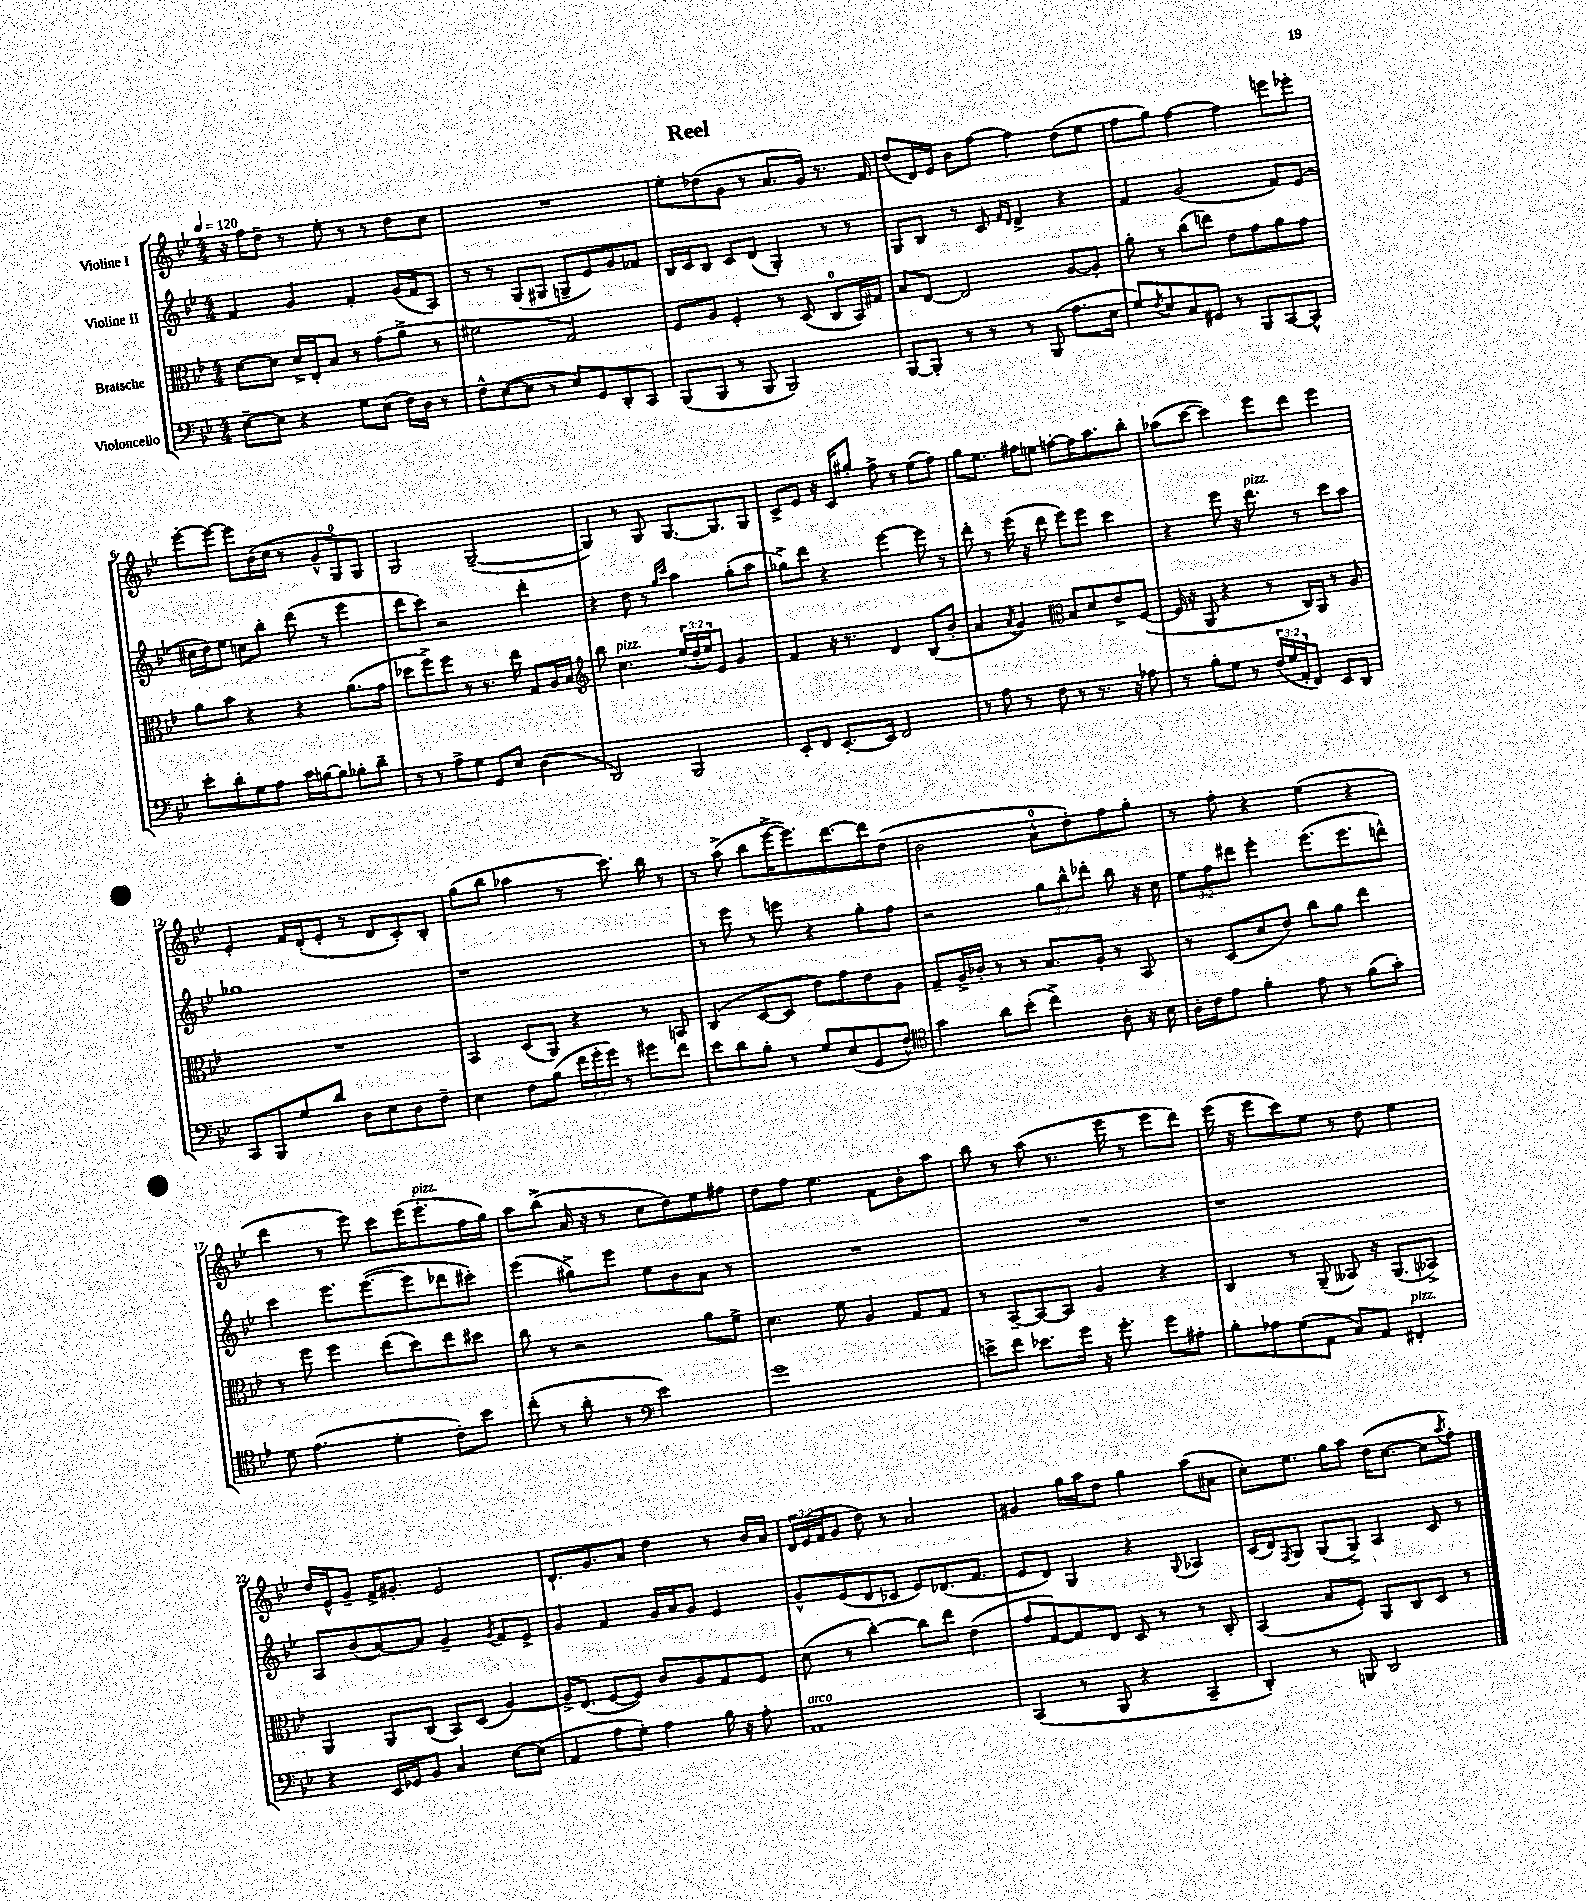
\header { title = "Reel" }
<<
\new StaffGroup <<
\new Staff = "s0" \with { instrumentName = "Violine I" } {
    \clef treble \key bes \major \numericTimeSignature \time 4/4 \override Staff.TupletNumber.text = #tuplet-number::calc-fraction-text \tempo 4 = 120
    r16 f''16 d''8-- r8 ees''8-. r8 r8 d''8 c''8 |
    R1 |
    ees''8-. des''8( g'8 r8 a'8. g'16) r8. f'16 |
    d''8( d'16) ees'16 bes'8 f''8~ f''4 d''8( ees''8 |
    f''8 g''8) f''4~ f''4 e'''8 ees'''8-. |
    ees'''8~-. ees'''8~ ees'''8 bes'16( c''16 r8 g'8-^ g8-0) g8 |
    g2 g2~--( |
    g4) r8 g8 g8.~ g8. g8 |
    c'8-> ees'8 r16 c'16 gis''8-. f''8-> r8 ees''8( f''8) |
    g''8 ees''8. fis''16 e''8 f''8~-. f''16 a''8. bes''8-. |
    aes''8( c'''8~ c'''4) ees'''8 d'''8 ees'''4 |
    ees'4-. f'16 d'16-.( ees'8-. r8 d'8 c'8-.) bes8-. |
    g''8( bes''8 aes''4 r8 c'''8.) bes''16 r8 |
    r8 a''8->( bes''8 ees'''16~-> ees'''8.) d'''8.~ d'''16 d''8( |
    bes'2 a'8-0-^ d''8-.) f''8 g''8-. |
    r8 f''8-. r4 ees''4( r4 |
    d'''4 r8 ees'''8) c'''8 ees'''16( ees'''8.-.^\markup { \italic "pizz." } f''16 g''16) |
    a''8 bes''8->( a'16 r16 r8 c''8 d''8) ees''8 fis''8 |
    d''8 f''8 ees''4. f'8 bes'8-. a''8 |
    bes''8 r8 a''8( r8. ees'''16 r8 ees'''8 d'''8) |
    ees'''16( r16 ees'''8 c'''8) ees''8 r8 d''8 ees''4 |
    d''16 ees'16-^ g'8-- f'16-> gis'8.-. ees'2 |
    d'8.-! g'8. a'8 d''4 r8 bes'16 a'16 |
    \tuplet 3/2 { d'16 ees'16( f'16 } g'8 d''8) r8 a'2 |
    gis'4 g''16 a''16 d''8 g''4 a''8( ais'8 |
    c''8-.) ees''8. g''16 a''8 d''16( c''8.~ c''8 \acciaccatura { a''8 } f''8-.) \bar "|." |
}
\new Staff = "s1" \with { instrumentName = "Violine II" } {
    \clef treble \key bes \major \numericTimeSignature \time 4/4 \override Staff.TupletNumber.text = #tuplet-number::calc-fraction-text
    f'4 g'4 f'4-. g'16( f'16 a8) |
    r8 r8 g8( gis8 g8-- ees'8) g'8 fes'8 |
    bes16 c'16 bes8 c'8 d'8( g4-.) r8 r8 |
    g8 bes8 r8 c'8 \grace { f'16 d'16 } d'4-> r4 |
    f'4 g'2( f'8) ees'8( |
    cis''16 d''16) ees''8 c''8 bes''8-. d'''8( r8 ees'''4 |
    d'''8 c'''8) r2 d'''4-. |
    r4 d''8 r8 \grace { g''16 c'''16 } a''4 g''8-.( a''8 |
    ges''8->) d'''8 r4 ees'''4~ ees'''8 r8 |
    d'''8-. r8 ees'''16( r16 d'''8 ees'''8) ees'''8 c'''4 |
    r4 ees'''8 r16 d'''8.^\markup { \italic "pizz." } r8 c'''8 a''8 |
    ges''1 |
    r1 |
    r8 ees'''8 r8 e'''8 r4 g''8-. f''8 |
    r2 \tuplet 3/2 { g''8 bes''8-^ des'''8-. } bes''8 r16 c''16 |
    \tuplet 3/2 { ees''8 f''8 dis'''8 } ees'''4-. ees'''8.( ees'''8. d'''8-^) |
    c'''4 ees'''8. ees'''8.~( ees'''8 des'''8 cis'''8-.) |
    ees'''4( gis''8->) ees'''8 ees''8 bes'8 a'8 r8 |
    R1 |
    R1 |
    r1 |
    a8 bes'8( a'8~) a'8 g'4-- \acciaccatura { g'8 } f'8 ees'8-> |
    g'4 f'4 g'16 a'16 g'8 ees'4 |
    g'8-^ ees'8( d'8 ces'8 ees'8) des'8.( f'8. |
    ees'8 d'8) g4 r4 \appoggiatura { g8 } aes4 |
    c'16( d'16) \acciaccatura { f8 } g8 g8( g8->) a4 c'8 r8 \bar "|." |
}
\new Staff = "s2" \with { instrumentName = "Bratsche" } {
    \clef alto \key bes \major \numericTimeSignature \time 4/4 \override Staff.TupletNumber.text = #tuplet-number::calc-fraction-text
    d'8~ d'8 d'16-> ees16-. bes8 r8 g'8( a'8-> r8 |
    fis'2 g2) |
    f8 a8 f4-. r8 d8( c8-0 bes,16) gis16 |
    bes8 ees8~ ees2 a8~ a8-. |
    a'8-. r8 c''8( e''8) ees'8 g'8 a'8 g'8 |
    a'8 bes'8 r4 r4 a'8.( g'16 |
    des''8 f''8->) f''8 r8 r8. ees''16 g8 a16 bes16 |
    \clef treble bes''8 c''4.^\markup { \italic "pizz." } \tuplet 3/2 { ees''16( d''16-. ees''16) } ees'8 g'4 |
    f'4 r16 r8. d'4 bes8( bes'8-. |
    a'4 \acciaccatura { a'8 } g'4) \clef alto bes8 d'8 ees'8-> f8~( |
    f16 r16 a,8 r4 r8 c16) a,16 r8 a8 |
    R1 |
    bes,4 d8( a,8) r4 r8 b,8 |
    c4( d8~ d8 ees'8) g'8 ees'8 a8 |
    g8-- a16-> ces'16-. r8 r8 bes8. a16-. r8 bes,8 |
    r8 d8( d'8 ees'8) c''8 a'8 ees''4 |
    r8 f''8 f''4 ees''8( d''8) ees''8 dis''8 |
    c''8 r8 r2 a'8 f'8-> |
    d'4. f'8 a4 g8 g8 |
    r8 bes,8~-- bes,8~ bes,8 a4 r4 |
    c4 r8 a,8--( beses,8) r16 a,8.( bes,8->) |
    a,4 a,8 c8( bes,8) d8( a4~) |
    a16-> ees8.( f8~ f8) c'8 a8 g8 f8 |
    d'8( r8 c''4~-.) c''8 ees''8 ees'4( |
    g'8 g8~) g8 ees8 d8 r8 r8 c8-. |
    bes,4( bes8 f8-.) a,8 c8 d8 r8 \bar "|." |
}
\new Staff = "s3" \with { instrumentName = "Violoncello" } {
    \clef bass \key bes \major \numericTimeSignature \time 4/4 \override Staff.TupletNumber.text = #tuplet-number::calc-fraction-text
    ees8~-- ees8 r4 g8 ees8( f16) d16 r8 |
    f8-^ ees8~( ees8 r8 ees8) g,8 d,8-. c,8 |
    bes,,8( bes,,8 r8 bes,,8 bes,,2) |
    bes,,8~ bes,,8-. r8 r8 r8 bes,,8( a8. ees16 |
    g8) \acciaccatura { f8 } ees8 c8 gis,8 r8 bes,,8 c,8~ c,8-^ |
    ees'8-. d'8-. g8 a8 c'16 b16~ b8 bes8-. d'8-- |
    r8 r8 a8-> g8 g,8 ees8 d4( |
    d,2) bes,,2 |
    ees,8-. f,8 ees,8.~-. ees,16 f,2 |
    r8 a8 r8 f8 r8 r8. r16 aes8 |
    r8 bes8-. g8 r8 \tuplet 3/2 { f16( g16 a,16-. } f,8) ees,8 d,8 |
    c,8 bes,,8 g8 d'8 d8 ees8 d8 f8-- |
    ees4 f8 bes8( \tuplet 3/2 { f'16 g'16-. g'16) } r8 gis'8 f'8 |
    ees'8 d'8 bes8-. r8 g8 ees8( g,8 f8-^) |
    \clef tenor g'4 a'8 bes'8-.( c''4->) a8-. r16 bes16 |
    a16-. c'16 ees'8 f'4-. ees'8 r8 f'8( g'8-.) |
    d'8 ees'4.( d'4-. c'8-.) bes'8 |
    c''8-.( r8 a'8-. r8 \clef bass ees'2) |
    g'1 |
    e'8-> f'8 ees'8. g'16 r16 g'8.-. g'8 ais8-. |
    bes8-. aes8 g8( a,8 c8) a,8 fis,4-.^\markup { \italic "pizz." } |
    r4 ees,16 ges,16 bes,8 c4 ees8~ ees8( |
    a,4 a8 g8-.) a4 bes16 r16 a8-. |
    a,1^\markup { \italic "arco" } |
    c,4( r8 bes,,8 r4 c,4-- |
    d,4-.) r8 b,,8 d,2 \bar "|." |
}
>>
>>
